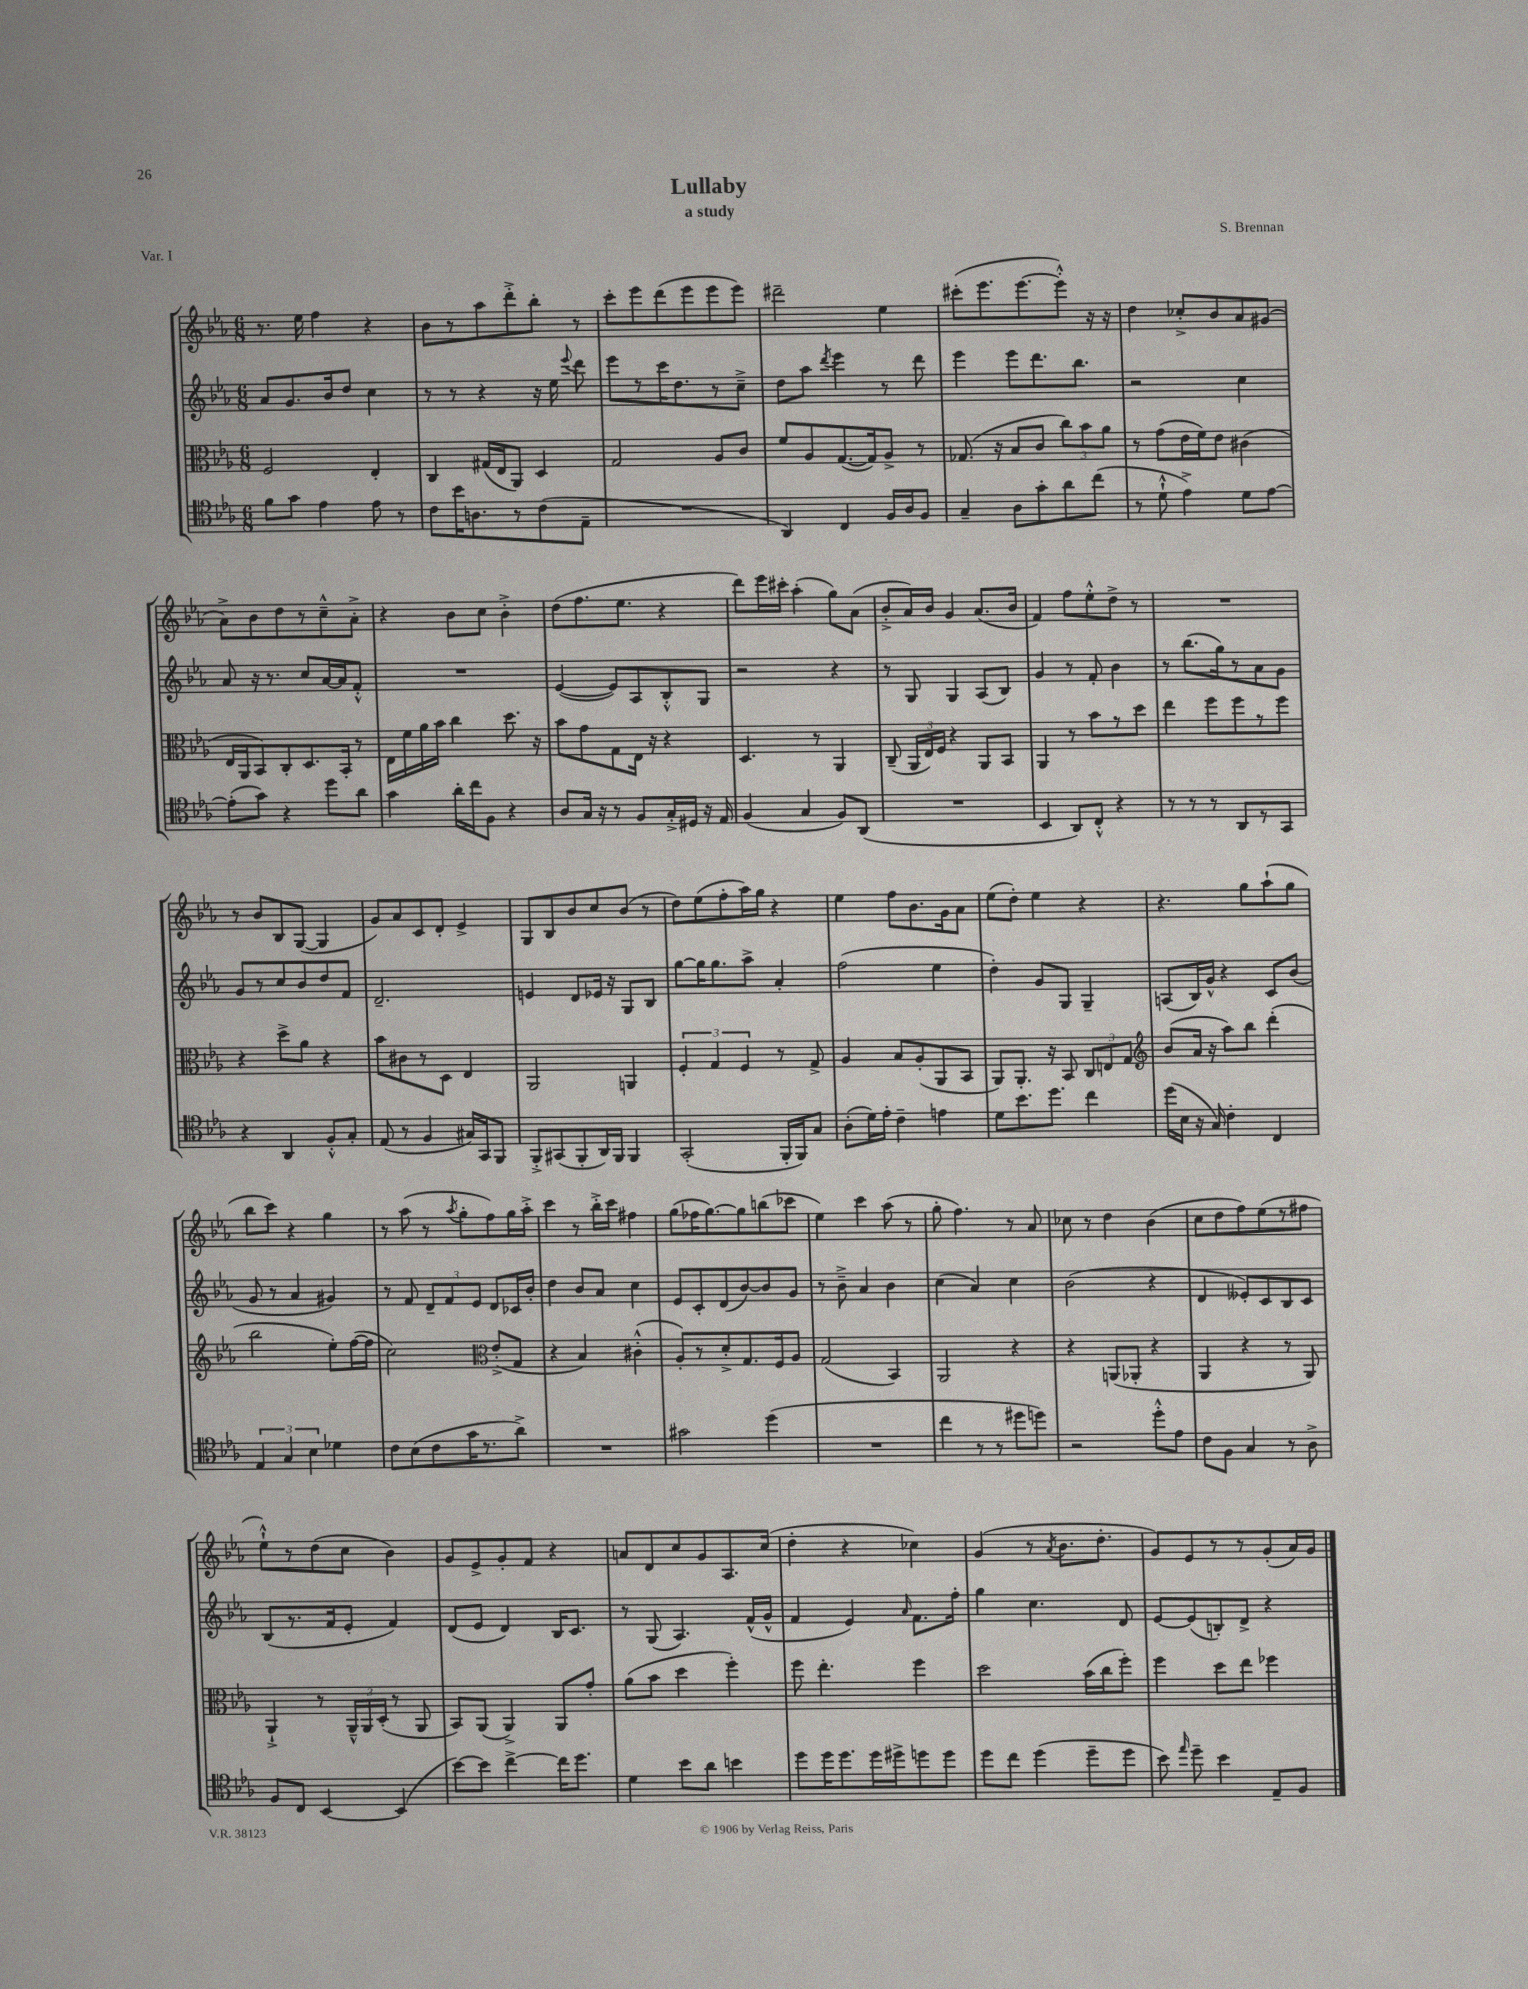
\header { title = "Lullaby" composer = "S. Brennan" subtitle = "a study" piece = "Var. I" }
<<
\new StaffGroup <<
\new Staff = "s0" {
    \clef treble \key ees \major \numericTimeSignature \time 6/8
    \autoBeamOff r8. ees''16 f''4 r4 |
    bes'8[ r8 aes''8 d'''8-.-> bes''8]-. r8 |
    c'''8[-. ees'''8 d'''8( ees'''8 ees'''8 ees'''8]) |
    dis'''2-- ees''4 |
    cis'''8[-.( ees'''8. ees'''8.~ ees'''8]-.-^) r16 r16 |
    d''4 ces''8[-.-> bes'8 aes'8 gis'8]( |
    aes'8[->) bes'8 d''8 r8 c''8---^ aes'8]-.-> |
    r4 bes'8[ c''8] bes'4-.-> |
    d''8[( f''8. ees''8.] r4 |
    d'''8[) ees'''16 cis'''16]-. aes''4-.( g''8[) aes'8]( |
    bes'8[-.-> aes'16) bes'16] g'4 aes'8.[( bes'16] |
    f'4) f''8[ ees''8-.-^ d''8]-> r8 |
    R2. |
    r8 bes'8[ bes8 g8]~( g4 |
    g'8[) aes'8 c'8 d'8]-. ees'4-> |
    g8[ bes8 bes'8 c''8 bes'8]( r8 |
    d''8[) ees''8( f''8-. aes''16) g''16] r4 |
    ees''4 f''8[ bes'8. g'16 aes'8] |
    ees''8[( d''8]-.) ees''4 r4 |
    r4. g''8[ aes''8-!( g''8] |
    bes''8[ c'''8]) r4 g''4 |
    r8 aes''8( r8 \acciaccatura { aes''8 } g''8[-. f''8) g''16 aes''16]-.-> |
    c'''4 r8 bes''16[-.-> c'''16] fis''4 |
    g''8[( fes''16 g''8.~) g''8 b''8( ces'''8] |
    ees''4) c'''4 aes''8( r8 |
    g''8-. f''4.) r8 aes'8 |
    ces''8 r8 d''4 bes'4( |
    c''8[ d''8 f''8) ees''8( r8 fis''8] |
    ees''8[-!-^) r8 d''8( c''8] bes'4) |
    g'8[ ees'8-> g'8-. f'8] r4 |
    a'8[ d'8 c''8 g'8 aes8. c''16]( |
    d''4-. r4 ces''4) |
    g'4( r8 \acciaccatura { aes'8 } bes'8.[ d''8.]-. |
    g'8[) ees'8 r8 r8 g'8-.( aes'16) g'16] \bar "|." |
}
\new Staff = "s1" {
    \clef treble \key ees \major \numericTimeSignature \time 6/8
    \autoBeamOff aes'8[ g'8. bes'16 d''8] c''4 |
    r8 r8 r4 r16 ees''16 \appoggiatura { ees'''8 } d'''8 |
    ees'''8[ r8 c'''16 d''8. r8 c''8]---> |
    d''8[ aes''8] \acciaccatura { d'''8 } ees'''4 r8 d'''8 |
    ees'''4 ees'''8[ d'''8. bes''8.] |
    r2 c''4 |
    aes'8 r16 r8. c''8[ aes'16~ aes'16 f'8]-.-^ |
    R2. |
    ees'4~( ees'8[) aes8 bes8-.-^ g8] |
    r2 r4 |
    r8 g8 g4 aes8[( bes8]) |
    g'4 r8 f'8-. bes'4 |
    r8 bes''8.[( g''16) r8 aes'8 g'8] |
    g'8[ r8 c''8 bes'8 d''8 f'8] |
    d'2.-- |
    e'4 d'8[ ees'16] r16 g8[ bes8] |
    g''8[~ g''16 g''8. aes''8]-> aes'4-. |
    f''2( ees''4 |
    d''4-.) g'8[ g8] g4-- |
    a8[( bes16) g'16]-^ r4 c'8[ bes'8]( |
    g'8 r8 aes'4 gis'4) |
    r8 f'8 \tuplet 3/2 { d'8[-- f'8 ees'8] } d'8[ ces'16 bes'16]-. |
    d''4 bes'8[ aes'8] c''4 |
    ees'8[ c'8-. d'8( bes'8~) bes'8 g'8] |
    r8 bes'8---> aes'4 bes'4 |
    c''4( aes'4) c''4 |
    bes'2( r4 |
    d'4 eeses'8[-.) c'8 bes8 c'8] |
    bes8[( r8. f'16 ees'8]-. f'4) |
    d'8[( ees'8] d'4) bes16[ c'8.] |
    r8 g8( aes4.) f'16[-^( g'16]-^ |
    f'4 ees'4) \grace { aes'16 } f'8.[ f''16]-. |
    g''4 c''4. d'8 |
    ees'8[~ ees'8( b8-.) d'8]-> r4 \bar "|." |
}
\new Staff = "s2" {
    \clef alto \key ees \major \numericTimeSignature \time 6/8
    \autoBeamOff f2 ees4-. |
    c4 gis16[( ees16 aes,8]) d4 |
    g2 aes8[ c'8] |
    f'8[ aes8 g8.~( g16) aes8]-> r8 |
    ges8.( r16 bes8[ c'8] \tuplet 3/2 { c''8[) bes'8 aes'8] } |
    r8 g'8[( ees'16 f'16) ees'8] cis'4( |
    ees16[ aes,16 bes,8) c8-. d8. bes,16]-. r8 |
    ees16[ f'16 aes'16 bes'16] c''4 d''8. r16 |
    bes'8[ g'8 g8 ees16] r16 r4 |
    d4. r8 aes,4 |
    c8--( \tuplet 3/2 { aes,16[ ees16) f16] } r4 aes,8[ bes,8] |
    aes,4 r8 bes'8[ r8 d''8] |
    ees''4 f''8[ f''8 r8 f''8] |
    r4 d''8[-> aes'8] r4 |
    bes'8[ cis'8 r8 d8] ees4 |
    aes,2 a,4 |
    \tuplet 3/2 { f4-. g4 f4 } r8 g8-> |
    aes4 bes8[ aes8-.( aes,8 bes,8] |
    aes,8[) aes,8.]-. r16 bes,8 \tuplet 3/2 { c8[ e8 g8] } |
    \clef treble bes'8[( aes'16] r16 aes''8[) bes''8] d'''4-.( |
    bes''2 ees''8[-.) f''16~( f''16] |
    c''2) \clef alto ees'8[-.->( g8] |
    r4 bes4) cis'4-.-^( |
    aes8[-.) r8 d'8-.-> g8. f16 aes8] |
    g2( bes,4) |
    aes,2 r4 |
    r4 a,8[( aes,8]-. r4 |
    aes,4 r4 r8 aes,8) |
    aes,4-!-> r8 \tuplet 3/2 { aes,16[---^ aes,16 d16]-.( } r8 aes,8 |
    bes,8[) aes,8]( aes,4->) aes,8[ g'8]-. |
    aes'8[( bes'8] d''4 f''4-.) |
    f''8 ees''4.-. f''4 |
    d''2 bes'16[( c''16 f''8]-.) |
    f''4 d''8[ ees''8] fes''4 \bar "|." |
}
\new Staff = "s3" {
    \clef tenor \key ees \major \numericTimeSignature \time 6/8
    \autoBeamOff f'8[ g'8] ees'4 ees'8 r8 |
    c'8[ bes'16 a8. r8 c'8( ees8]-- |
    R2. |
    aes,4) c4 f16[ aes16 f8] |
    g4-- aes8[ g'8-. aes'8 c''8]( |
    r8 d'8-!-^ ees'4->) d'8[ ees'8]~ |
    ees'8[-.( g'8]) r4 d''8[ aes'8] |
    g'4 aes'16[-. c''16 f8] r4 |
    aes8[ g16] r16 r8 f8[ g16-.-> dis16] r16 ees16 |
    f4( g4 f8[) aes,8]( |
    R2. |
    bes,4 aes,8[) c8]-.-^ r4 |
    r8 r8 r8 aes,8[ r8 g,8] |
    r4 aes,4 f8[-.-^ g8]-. |
    ees8( r8 f4 gis16[) g,16 f,8] |
    f,8[-.-> gis,8( f,8-. aes,16) f,16] f,4 |
    g,2-.( f,16[-. f,16) g8] |
    aes8[-.( d'16) ees'16]-. c'4-- e'4 |
    d'8[ bes'8. d''8.] c''4 |
    d''16[( bes16] r16 g16) c'4-. c4 |
    \tuplet 3/2 { ees4 g4 bes4 } des'4 |
    c'8[ bes8( c'8 g'16 r8. aes'8]->) |
    R2. |
    gis'2 d''4( |
    R2. |
    c''4 r8 r8 dis''8[ d''8]) |
    r2 d''8[-.-^ ees'8] |
    c'8[ f8] g4 r8 aes8-> |
    f8[ c8] bes,4~ bes,4( |
    bes'8[~) bes'8] c''4~-> c''16[ d''8.] |
    d'4 bes'8[ aes'8] b'4 |
    d''8[ d''16 d''8. d''16 dis''16-> d''8 d''8] |
    d''8[ c''8] d''4( d''8[-- d''8] |
    bes'8) \grace { ees''16 } d''8-- bes'4 ees8[-- f8] \bar "|." |
}
>>
>>
\layout { \context { \Score \remove "Bar_number_engraver" } }
